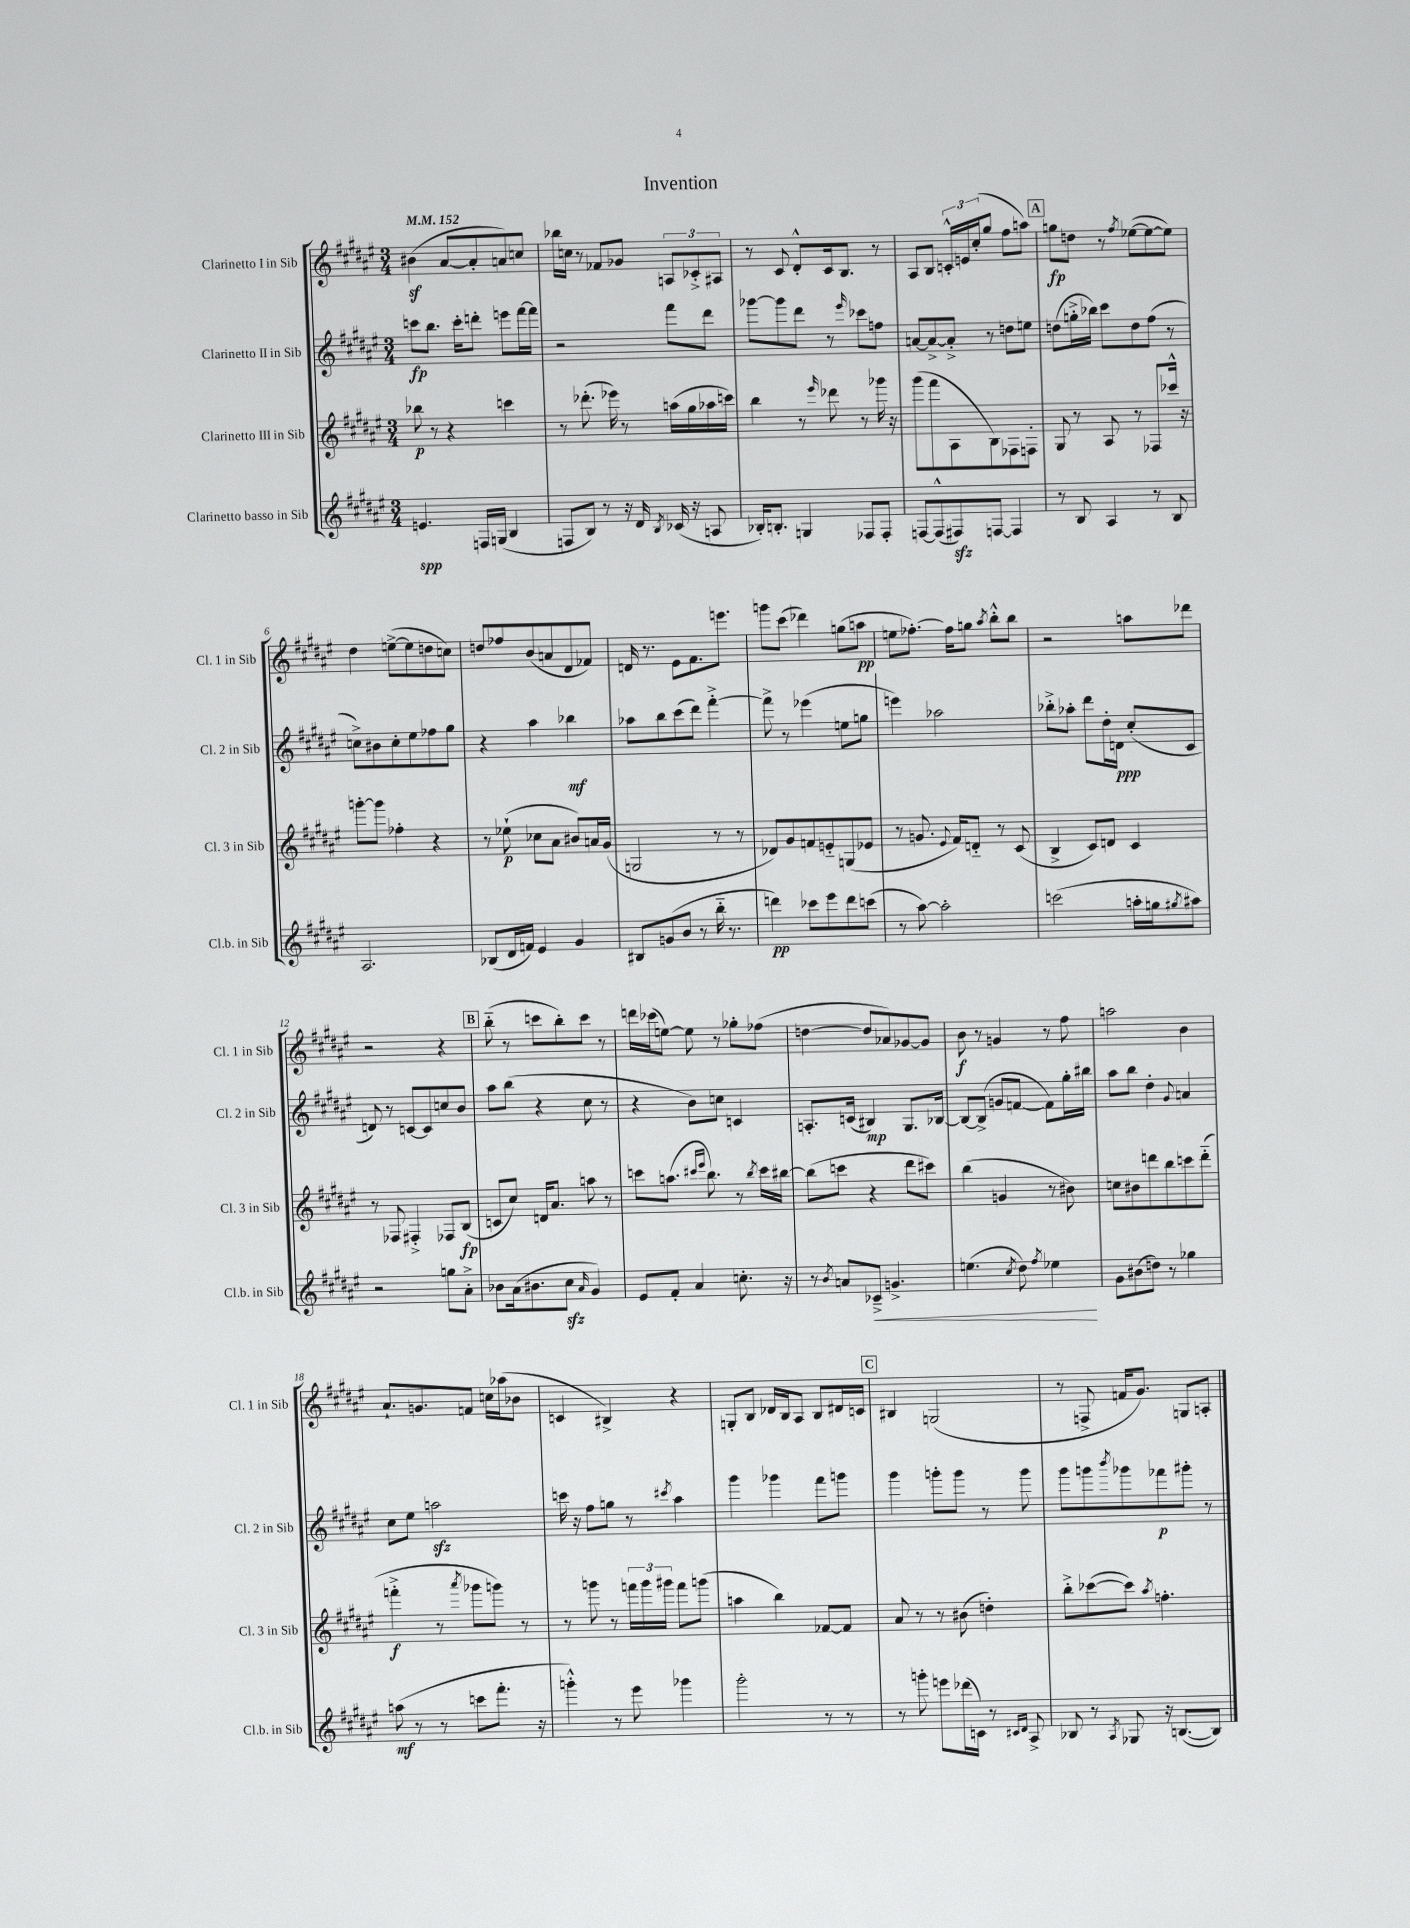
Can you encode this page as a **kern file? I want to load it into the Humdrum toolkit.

**kern	**kern	**kern	**kern
*staff4	*staff3	*staff2	*staff1
*clefG2	*clefG2	*clefG2	*clefG2
*k[f#c#g#d#a#e#]	*k[f#c#g#d#a#e#]	*k[f#c#g#d#a#e#]	*k[f#c#g#d#a#e#]
*M3/4	*M3/4	*M3/4	*M3/4
*MM152	*MM152	*MM152	*MM152
4.e	8bb-	8ccc	(4b#
.	8r	8.bb	.
.	4r	.	[8a#
.	.	16ccc'	.
16F	.	8ddd'	8a#']
(16G	.	.	.
4B	4ccc	8eee	8a)
.	.	[16fff#	8cc
.	.	16fff#]	.
=	=	=	=
8F	8r	2r	16bb-
.	.	.	16cc
8B)	(8.ddd-'	.	8r
8r	.	.	8f-
.	16eee-)	.	.
16r	8r	.	8g-
16d#	.	.	.
8qB	.	.	.
(16c-	(16aa	8fff#	12A
16r	16gg#	.	.
.	.	.	12c-'^
8A	16aa-	8ddd#	.
.	.	.	12A#
.	16ccc)	.	.
=	=	=	=
16B-')	4bb	[8ggg-	8r
8.B'	.	.	.
.	.	8ggg-]	8c#
4G	8r	8ddd#	8d#'^^
.	16qqeee#	.	.
.	8ddd-	8r	16c#
.	.	.	8.B
.	.	16qqeee#	.
8F-	8r	8ccc-	.
8F-'	16ggg-	8ff	8r
.	16r	.	.
=	=	=	=
[8F	(8ggg#	[8a	8A#
(8F^^]	8fff#	8a^_	8B
8F#)	8A#	8a'^]	24c'^^
.	.	.	24e
.	.	.	(24cc#'
[8F	8B)	8r	8gg#
4F]	8F-	8dd	8ff#
.	8F'	8ee	8aa)
=	=	=	=
8r	8G#	(8dd	8gg
8B	8r	16gg'^	8dd
.	.	16bb-)	.
4A#	8A#	8ccc#	8r
.	.	.	8qff#
.	8r	8dd	([8ee-
8r	8F-	(8ff#	8ee-_
8B	16ccc-^^	8r	8ee-])
.	16r	.	.
=	=	=	=
2.A#	[8ggg'	8cc^)	4dd#
.	8ggg]	8b#	.
.	4ff-'	8cc'	([8ee^
.	.	8ee#	8ee]
.	4r	8ff-	8dd
.	.	8gg#	8cc)
=	=	=	=
(8B-	8r	4r	8dd
16d#	(8ee-`	.	8ff-
16f)	.	.	.
4e#	8cc-	4aa#	(8b
.	8a#	.	8a
4g#	8b#)	4bb-	8d#
.	16a	.	8f-)
.	(16g#	.	.
=	=	=	=
8B#	2G	8aa-	16d
.	.	.	8.r
(8g	.	8bb	.
8b	.	(8ccc#	8e#
8r	.	8ddd#)	8.f#
16bb'~	8r	[4fff#'^	.
8.r	.	.	8.eee
.	8r	.	.
=	=	=	=
4ddd)	8d-)	8fff#^]	8ggg
.	8g#	8r	(8ccc#
8ccc-	8f	(4eee-	4ddd-)
8eee#	8e'~	.	.
8ddd	(8G	8ee	(8gg
(8ccc	8e-	8gg	8aa
=	=	=	=
8r	8r	4eee)	8ee
[8aa#)	8.g	.	[8.ff-')
2aa#']	.	2aa-	.
.	8qqe#	.	.
.	16f#)	.	16ff-]
.	8d'~	.	8gg
.	.	.	8qaa#
.	8r	.	8bb'^^
.	(8c#	.	8bb
=	=	=	=
(2ccc	4B^	8bb-'^	2r
.	.	8aa-'	.
.	8c#)	8ddd#	.
.	8d	16dd#'	.
.	.	16d	.
16aa'	4c#	(8cc#'	8aa
16gg	.	.	.
8qgg#	.	.	.
8aa#)	.	8c#	8ddd-
=	=	=	=
2r	8r	8d)	2r
.	8F-	8r	.
.	4F#'^	[8c	.
.	.	8c]	.
8gg	8F-	8cc	4r
8a#'^	(8B	8b	.
=	=	=	=
8b-	8c	8aa#	(8bb'~
(16a#	8cc#)	(8bb	8r
8.b#	.	.	.
.	16d	4r	8ccc
.	8.a#	.	.
8cc#	.	.	8bb')
16qqa#	.	.	.
4g#)	8aa	8cc#	8ccc
.	8r	8r	8r
=	=	=	=
8e#	8ccc	4r	16ddd
.	.	.	(16ccc-
8f#'	(8.aa	.	[8ee)
4a#	.	8b)	8ee]
.	16qqccc#	.	.
.	16qqeee#	.	.
.	8.bb)	.	.
.	.	8cc	8r
8.cc'	8r	4c	8gg-'
.	8qbb	.	.
.	16ccc#	.	(8ff-
16r	[16bb#	.	.
=	=	=	=
8r	(8bb#]	8.A'	[4dd
8qb	.	.	.
8a	8ccc	.	.
.	.	(16c	.
8c-~^	4r	4B#)	8dd]
4.g^	.	.	8a-)
.	8ddd#	8.G#	[8g-
.	8ccc#)	.	8g-]
.	.	[16B-	.
=	=	=	=
(4.ee	(4bb	8B-_	8b
.	.	(8B-^]	8r
.	4g	8g	4g
8qcc#	.	.	.
8dd#)	.	[8f	.
8qff#	.	.	.
4ee-	8r	8f])	8r
.	8b#)	16gg#'	8ff#
.	.	16bb#	.
=	=	=	=
8g#	8cc	8aa#	2aa
(8b#	8b#	8bb	.
8dd)	8ddd	4dd#'	.
8r	8bb	.	.
.	.	8qqg#	.
4gg-	8ccc	4a	4b
.	(8ddd'~	.	.
=	=	=	=
(8aa	4fff'^	8cc#	8.a#`
8r	.	8ee#	.
.	.	.	8.g
8r	8r	2aa	.
.	8qaaa#	.	.
8ccc	8ggg-	.	8f
8.fff#'	8ggg)	.	16cc
.	.	.	(16aa-
.	8r	.	8b-
16r	.	.	.
=	=	=	=
4ggg'^^)	8r	16ccc	4c
.	.	16r	.
.	8ggg	8ff#	.
8r	8r	8gg	4B#^)
8eee#	24fff	8r	.
.	24ggg	.	.
.	24ggg#	.	.
.	.	8qccc#	.
4ggg-	8fff	4aa#	4r
.	(8ggg	.	.
=	=	=	=
2ggg#'	4aa	4ggg#	8G'
.	.	.	8B
.	4bb)	4ggg-	16d-
.	.	.	16B
.	.	.	8A#
8r	[8f-	8fff#	8B
8r	8f-]	8ggg	16d#
.	.	.	16c
=	=	=	=
8r	8a#	4ggg#	4B#
8ggg'	8r	.	.
8eee	8r	8ggg'	(2G
(16ddd-	(8b#	8ggg	.
16c)	.	.	.
8r	4dd')	8r	.
16qqc#	.	.	.
16qqd#	.	.	.
8A#^	.	8ggg	.
=	=	=	=
8B-	8bb'^	8ggg#	8r
8r	([8ccc-	8ggg	8F^
8qA#	.	8qbbb	.
8G-	8ccc-])	8ggg-	16f
.	.	.	8.g#)
.	8qaa#	.	.
16r	4.ff'	8fff-	.
([8.B	.	.	.
.	.	8ggg#'	8G
8B])	.	8r	8A'
==	==	==	==
*-	*-	*-	*-
